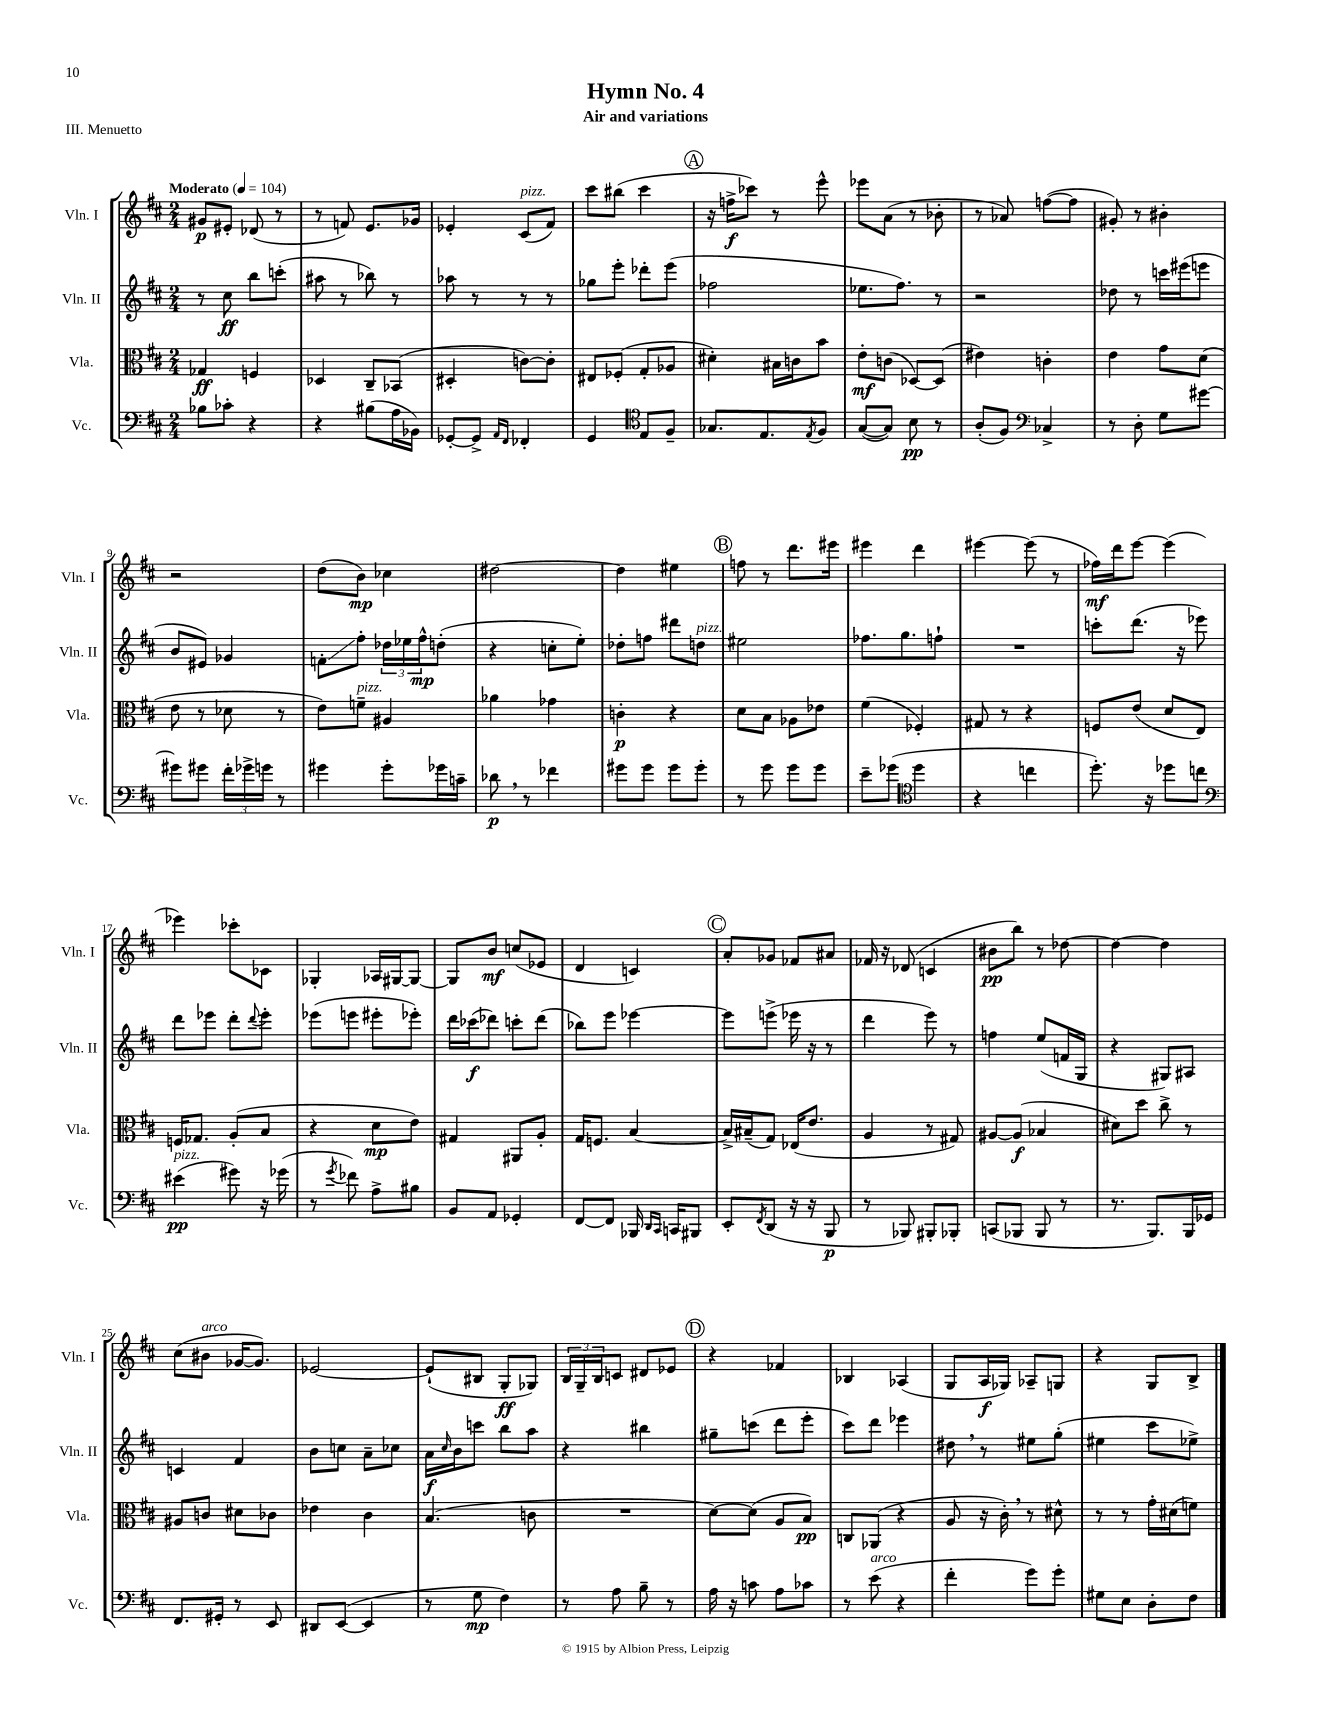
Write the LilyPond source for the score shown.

\header { title = "Hymn No. 4" subtitle = "Air and variations" piece = "III. Menuetto" }
<<
\new StaffGroup <<
\new Staff = "s0" \with { instrumentName = "Vln. I" shortInstrumentName = "Vln. I" } {
    \clef treble \key d \major \numericTimeSignature \time 2/4 \tempo "Moderato" 4 = 104
    gis'8\p eis'8-. des'8( r8 |
    r8 f'8) e'8. ges'16 |
    ees'4-. cis'8^\markup { \italic "pizz." }( fis'8) |
    cis'''8 bis''8( cis'''4 |
    \mark \markup { \circle "A" } r16 f''16->\f ces'''8) r8 e'''8-^ |
    ees'''8 a'8( r8 bes'8-. |
    r8 aes'8) f''8~( f''8 |
    gis'8-.) r8 bis'4-. |
    r2 |
    d''8( b'8\mp) ces''4 |
    dis''2~ |
    dis''4 eis''4 |
    \mark \markup { \circle "B" } f''8 r8 d'''8. eis'''16 |
    eis'''4 d'''4 |
    eis'''4~ eis'''8( r8 |
    fes''16\mf) d'''16 e'''8~ e'''4( |
    ees'''4) ces'''8-. ces'8 |
    ges4-. aes16 gis16~ gis8~ |
    gis8 b'8\mf c''8( ees'8 |
    d'4 c'4) |
    \mark \markup { \circle "C" } a'8-. ges'8 fes'8 ais'8 |
    fes'16 r16 des'8( c'4 |
    bis'8\pp b''8) r8 des''8~ |
    des''4~ des''4 |
    cis''8( bis'8^\markup { \italic "arco" } ges'16~ ges'8.) |
    ees'2~ |
    ees'8-!( bis8 g8-.\ff ges8) |
    \tuplet 3/2 { b16 g16-- b16 } c'8 dis'8 ees'8 |
    \mark \markup { \circle "D" } r4 fes'4 |
    bes4 aes4( |
    g8 a16\f ges16) aes8-- g8 |
    r4 g8 b8-> \bar "|." |
}
\new Staff = "s1" \with { instrumentName = "Vln. II" shortInstrumentName = "Vln. II" } {
    \clef treble \key d \major \numericTimeSignature \time 2/4
    r8 cis''8\ff b''8 c'''8-.( |
    ais''8 r8 bes''8) r8 |
    aes''8 r8 r8 r8 |
    ges''8 e'''8-. des'''8-. e'''8( |
    \mark \markup { \circle "A" } fes''2 |
    ees''8. fis''8.) r8 |
    r2 |
    des''8 r8 c'''16 eis'''16( e'''8 |
    b'8 eis'8) ges'4 |
    f'8-.\glissando fis''8-. \tuplet 3/2 { des''16 ees''16 fis''16-^\mp } d''8-.( |
    r4 c''8-. e''8-.) |
    des''8-. f''8 dis'''8 d''8^\markup { \italic "pizz." } |
    \mark \markup { \circle "B" } eis''2 |
    fes''8. g''8. f''8-! |
    R2 |
    c'''8-. d'''8.( r16 ees'''8) |
    d'''8 ees'''8 d'''8-. \appoggiatura { d'''8 } ees'''8-. |
    ees'''8( e'''8 eis'''8-. ees'''8-.) |
    d'''16 ces'''16\f( des'''8) c'''8-. des'''8( |
    bes''8) e'''8 ees'''4~ |
    \mark \markup { \circle "C" } ees'''8 e'''8->( ees'''16 r16 r8 |
    d'''4 e'''8) r8 |
    f''4 e''8( f'16 g16 |
    r4 gis8) ais8 |
    c'4 fis'4 |
    b'8 c''8 a'8-- ces''8 |
    a'16\f \grace { cis''16 } b'16 c'''8 b''8 a''8 |
    r4 bis''4 |
    \mark \markup { \circle "D" } gis''8-- c'''8( d'''8 e'''8-. |
    cis'''8) d'''8 ees'''4 |
    dis''8 \breathe r8 eis''8 g''8-.( |
    eis''4 cis'''8 ees''8->) \bar "|." |
}
\new Staff = "s2" \with { instrumentName = "Vla." shortInstrumentName = "Vla." } {
    \clef alto \key d \major \numericTimeSignature \time 2/4
    ges4\ff f4 |
    des4 cis8-- bes,8( |
    dis4-. c'8~) c'8-. |
    eis8 fes8-.( g8-. aes8 |
    \mark \markup { \circle "A" } dis'4-.) bis16 c'16 b'8 |
    e'8-.\mf c'8( des8~) des8( |
    eis'4) c'4-. |
    e'4 g'8 d'8( |
    e'8 r8 des'8 r8 |
    e'8) f'8--^\markup { \italic "pizz." } ais4 |
    aes'4 ges'4 |
    c'4-.\p r4 |
    \mark \markup { \circle "B" } d'8 b8 aes8 ees'8 |
    fis'4( fes4-.) |
    gis8 r8 r4 |
    f8 e'8( d'8 e8) |
    f16 ges8. a8-.( b8 |
    r4 d'8\mp e'8) |
    gis4 ais,8 a8-. |
    g16 f8. b4~ |
    \mark \markup { \circle "C" } b16-> bis16--( g8) ees16( e'8. |
    a4 r8 gis8) |
    ais8~ ais8\f( bes4 |
    dis'8) d''8 cis''8-> r8 |
    ais8 c'8 dis'8 ces'8 |
    ees'4 cis'4 |
    b4.( c'8 |
    R2 |
    \mark \markup { \circle "D" } d'8~) d'8( a8 b8\pp) |
    c8 aes,8( r4 |
    a8 r16 cis'16-.) \breathe r8 dis'8-^ |
    r8 r8 g'16-. dis'16( f'8) \bar "|." |
}
\new Staff = "s3" \with { instrumentName = "Vc." shortInstrumentName = "Vc." } {
    \clef bass \key d \major \numericTimeSignature \time 2/4
    bes8 ces'8-. r4 |
    r4 bis8( a16 bes,16) |
    ges,8~-. ges,8-> \grace { a,16 fis,16 } fes,4-. |
    g,4 \clef tenor e8 fis8-- |
    \mark \markup { \circle "A" } ges8. e8. \acciaccatura { e8 } fis8 |
    g8~( g8) b8\pp r8 |
    a8-.( fis8) \clef bass ces4-> |
    r8 d8-. g8 gis'8~ |
    gis'8 gis'8 \tuplet 3/2 { fis'16-. ges'16-> g'16 } r8 |
    gis'4 gis'8-. ges'16 c'16-- |
    des'8\p \breathe r8 fes'4 |
    gis'8 gis'8 gis'8 gis'8-. |
    \mark \markup { \circle "B" } r8 g'8 g'8 g'8 |
    e'8-- ges'8( \clef tenor d''4 |
    r4 c''4 |
    d''8.-.) r16 des''8 c''8 |
    \clef bass eis'4\pp^\markup { \italic "pizz." }( gis'8) r16 ges'16( |
    r8 \acciaccatura { g'8 } fes'8) a8-> bis8 |
    b,8 a,8 ges,4-. |
    fis,8~ fis,8 bes,,16 \grace { d,16 cis,16 } c,16 bis,,8 |
    \mark \markup { \circle "C" } e,8-. \acciaccatura { fis,8 } d,8( r16 r16 b,,8\p |
    r8 bes,,8) bis,,8-. bes,,8-. |
    c,8( bes,,8 bes,,8 r8 |
    r8. b,,8.) b,,16 ges,16 |
    fis,8. gis,16-. r8 e,8 |
    dis,8 e,8~( e,4 |
    r8 g8\mp fis4) |
    r8 a8 b8-- r8 |
    \mark \markup { \circle "D" } a16 r16 c'8 a8 ces'8 |
    r8 e'8^\markup { \italic "arco" }( r4 |
    fis'4-. g'8) g'8-. |
    gis8 e8 d8-. fis8 \bar "|." |
}
>>
>>
